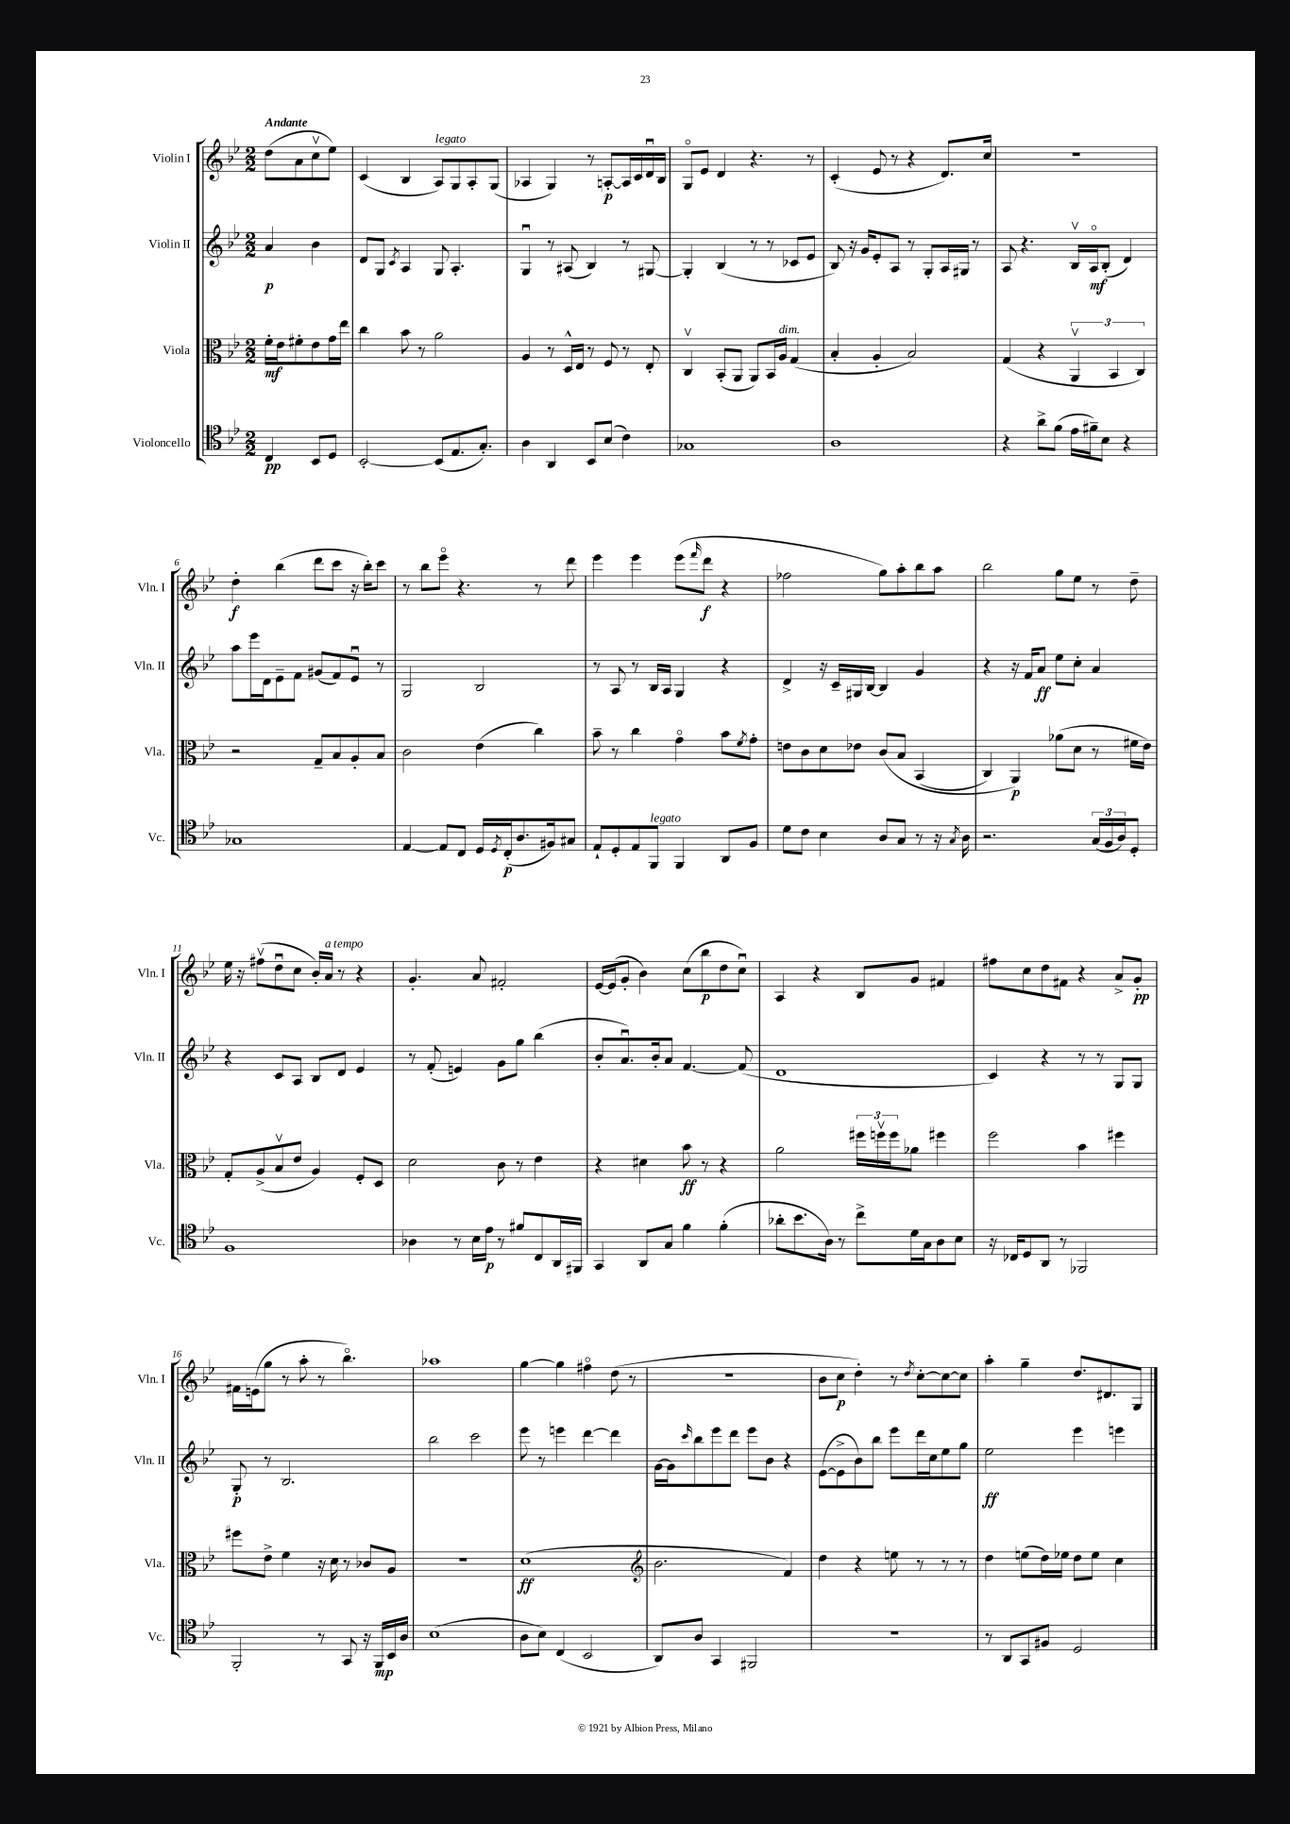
<<
\new StaffGroup <<
\new Staff = "s0" \with { instrumentName = "Violin I" shortInstrumentName = "Vln. I" } {
    \clef treble \key bes \major \numericTimeSignature \time 2/2 \partial 2 \tempo "Andante"
    d''8( a'8 c''8\upbow ees''8) |
    c'4( bes4 a8^\markup { \italic "legato" }) g8 a8-. g8( |
    aes4 g4) r8 a8~-.\p a16 c'16 d'16\downbow bes16 |
    g8\flageolet ees'8 d'4 r4. r8 |
    c'4-.( ees'8 r8 r4 d'8.) c''16 |
    R1 |
    d''4-.\f bes''4( d'''8 c'''8 r16 bes''16-.) c'''8 |
    r8 bes''8 ees'''8\flageolet r4. r8 d'''8 |
    ees'''4 ees'''4 ees'''8( \grace { f'''16 } d'''8\f r4 |
    fes''2 g''8) a''8-. bes''8 a''8 |
    bes''2 g''8 ees''8 r8 d''8-- |
    ees''16 r16 fis''8\upbow( d''8\downbow c''8 bes'16-.) a'16^\markup { \italic "a tempo" } r8 r4 |
    g'4.-. a'8 fis'2-. |
    ees'16~ ees'16( g'8-. bes'4) c''8( bes''8\p d''8 c''8\downbow) |
    a4 r4 bes8 g'8 fis'4 |
    fis''8 c''8 d''8 fis'8 r4 a'8-> g'8-.\pp |
    fis'16 e'16( g''8 r8 a''8-. r8 bes''4.\flageolet) |
    aes''1 |
    g''4~ g''4 fis''4\flageolet d''8( r8 |
    R1 |
    bes'8 c''8\p d''4-.) r8 \acciaccatura { d''8 } c''8~-. c''8~ c''8 |
    a''4-. g''4-- d''8. dis'8. g8 \bar "|." |
}
\new Staff = "s1" \with { instrumentName = "Violin II" shortInstrumentName = "Vln. II" } {
    \clef treble \key bes \major \numericTimeSignature \time 2/2 \partial 2
    a'4\p bes'4 |
    d'8 g8 \acciaccatura { c'8 } a4 g8 a4.-. |
    g4\downbow r8 ais8( bes4) r8 gis8~ |
    gis4-. bes4( r8 r8 ces'8 ees'8 |
    bes8) r16 g'16 ees'8-. a8 r8 g8-. a16 gis16 r8 |
    a8 r4. bes16\upbow a16\flageolet\mf bes8-.( d'4) |
    a''8 ees'''16 d'16 ees'8-- f'8 gis'8( f'8) ees'8\downbow r8 |
    g2 bes2 |
    r8 a8 r8 bes16 a16 g4 r4 |
    d'4-> r16 c'16-- gis16 bes16~ bes4 g'4 |
    r4 r16 f'16 a'8\ff ees''8 c''8-. a'4 |
    r4 c'8 a8 bes8 d'8 ees'4 |
    r8 f'8-.( e'4) g'8 g''8 bes''4( |
    bes'8-. a'8.\downbow) bes'16-. a'8 f'4.~ f'8( |
    d'1 |
    c'4) r4 r8 r8 g8 g8 |
    g8-.\p r8 bes2. |
    bes''2 c'''2 |
    ees'''8 r8 e'''4 d'''4~ d'''4 |
    g'16~ g'16 \grace { c'''16 } bes''8 ees'''8 d'''8 ees'''8 bes'8 r4 |
    ees'8~( ees'8-> bes'8) bes''8 ees'''8 d'''16 c''16 ees''8 g''8 |
    ees''2\ff ees'''4 e'''4 \bar "|." |
}
\new Staff = "s2" \with { instrumentName = "Viola" shortInstrumentName = "Vla." } {
    \clef alto \key bes \major \numericTimeSignature \time 2/2 \partial 2
    f'16-.\mf ees'16 fis'8-. ees'8 g'16 ees''16 |
    c''4 bes'8 r8 a'2 |
    a4 r8 d16-^ ees16 r8 f8 r8 ees8-. |
    c4\upbow bes,8-.( a,8 a,8) bes,16 a16^\markup { \italic "dim." } g4( |
    bes4-. a4-. bes2) |
    g4( r4 \tuplet 3/2 { a,4\upbow bes,4 c4) } |
    r2 g8-- bes8 a8-. bes8 |
    c'2 ees'4( c''4) |
    bes'8-- r8 c''4 g'4\flageolet bes'8 \acciaccatura { f'8 } g'8-. |
    e'8 c'8 d'8 ees'8 c'8\( bes8 bes,4( |
    c4) a,4\p\) aes'8( d'8 r8 fis'16 ees'16) |
    g8-. a8->( bes8\upbow ees'8 a4) f8-. d8 |
    d'2 c'8 r8 ees'4 |
    r4 dis'4 bes'8\ff r8 r4 |
    a'2 \tuplet 3/2 { fis''16 f''16\upbow f''16 } aes'8 fis''4 |
    f''2 bes'4 fis''4 |
    fis''8 ees'8-> f'4 r16 d'16 r8 ces'8 a8 |
    r1 |
    d'1\ff( |
    \clef treble bes'2. f'4) |
    d''4 r4 e''8 r8 r8 r8 |
    d''4 e''8( d''16) ees''16 d''8 ees''8 c''4 \bar "|." |
}
\new Staff = "s3" \with { instrumentName = "Violoncello" shortInstrumentName = "Vc." } {
    \clef tenor \key bes \major \numericTimeSignature \time 2/2 \partial 2
    c4\pp bes,8 d8 |
    bes,2~-. bes,8( ees8. g8.-.) |
    a4 a,4 bes,8 bes8( c'4) |
    ges1 |
    a1 |
    r4 a'8-> f'8( ees'16 fis'16--) bes8 r4 |
    ges1 |
    ees4~ ees8 c8 d16 \acciaccatura { d8 } c16-.\p( a8. fis16) gis8 |
    ees8-! d8-. ees8 f,8^\markup { \italic "legato" } f,4 a,8 f8 |
    d'8 c'8 bes4 a8 g8 r8 r16 \acciaccatura { g8 } a16 |
    r2. \tuplet 3/2 { g16( f16 a16) } d8-. |
    f1 |
    aes4 r8 bes16 ees'16\p r8 fis'8 c8 a,16 fis,16 |
    g,4 a,8 g8 f'4 f'4-.( |
    aes'8-. bes'8. a16) r8 c''8-> d'16 g16 a8 bes8 |
    r16 ces16 d8 a,8 r8 fes,2 |
    f,2-. r8 g,8 r16 f,16\mp bes,16 a16 |
    bes1( |
    a8 bes8) c4( bes,2 |
    a,8) a8 g,4 fis,2 |
    r1 |
    r8 a,8 g,8 fis8 d2 \bar "|." |
}
>>
>>
